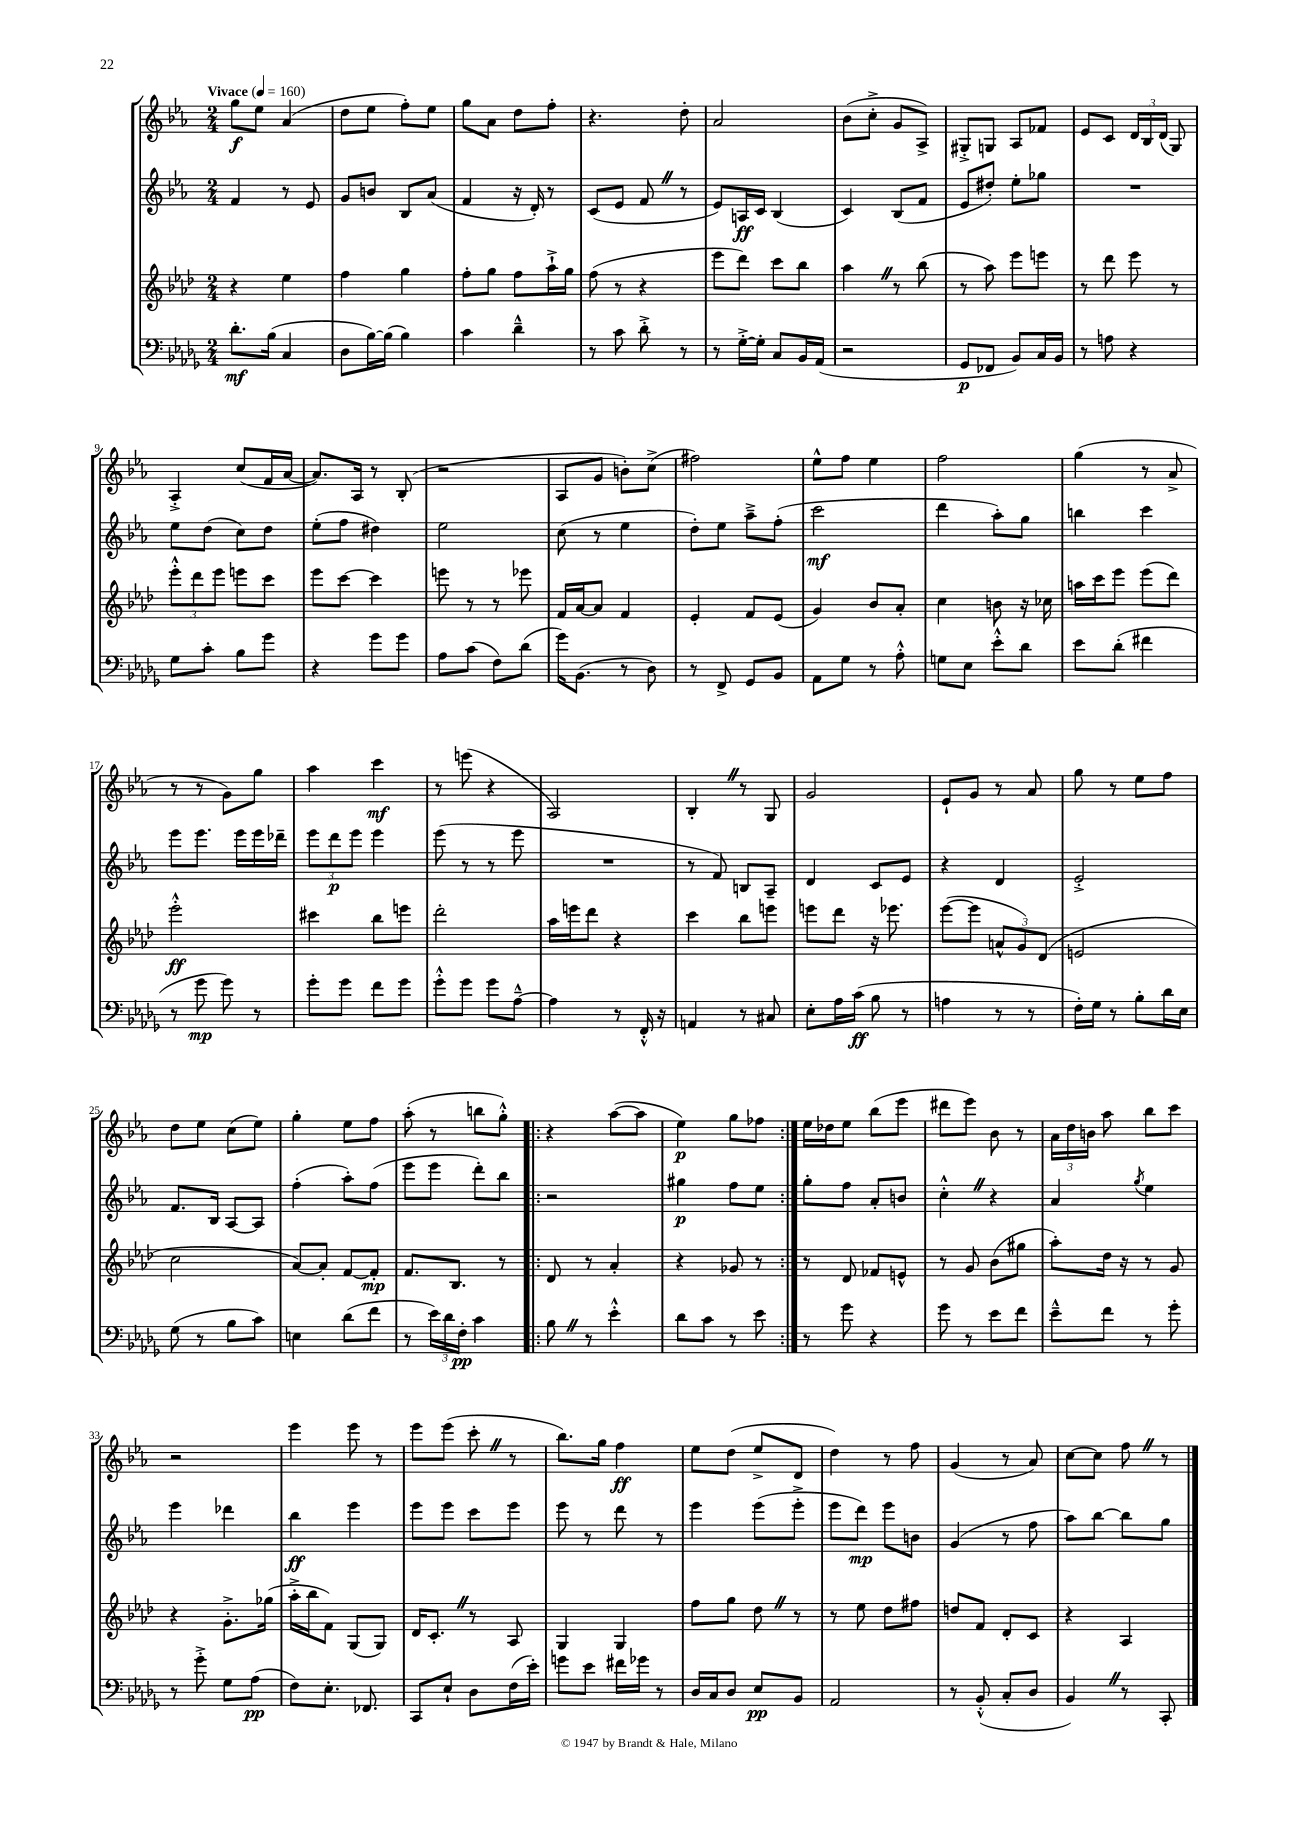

**kern	**dynam	**kern	**dynam	**kern	**dynam	**kern	**dynam
*part4	*part4	*part3	*part3	*part2	*part2	*part1	*part1
*staff4	*staff4	*staff3	*staff3	*staff2	*staff2	*staff1	*staff1
*clefF4	*	*clefG2	*	*clefG2	*	*clefG2	*
*k[b-e-a-d-g-]	*	*k[b-e-a-d-]	*	*k[b-e-a-]	*	*k[b-e-a-]	*
*M2/4	*	*M2/4	*	*M2/4	*	*M2/4	*
*MM160	*	*MM160	*	*MM160	*	*MM160	*
=1	=1	=1	=1	=1	=1	=1	=1
!	!	!	!	!	!	!LO:TX:a:B:t=Vivace	!
8.d-'\L	mf	4r	.	4f/	.	8gg\L	f
.	.	.	.	.	.	8ee-\J	.
(16B-\Jk	.	.	.	.	.	.	.
4C/	.	4ee-\	.	8r	.	(4a-/	.
.	.	.	.	8e-/	.	.	.
=2	=2	=2	=2	=2	=2	=2	=2
8D-\L	.	4ff\	.	8g/L	.	8dd\L	.
[16B-\L)	.	.	.	8bn/J	.	8ee-\J	.
(16B-\JJ]	.	.	.	.	.	.	.
4B-\)	.	4gg\	.	8B-/L	.	8ff'\L)	.
.	.	.	.	(8a-/J	.	8ee-\J	.
=3	=3	=3	=3	=3	=3	=3	=3
4c\	.	8ff'\L	.	4f/	.	8gg\L	.
.	.	8gg\J	.	.	.	8a-\J	.
4d-~^^\	.	8ff\L	.	16r	.	8dd\L	.
.	.	.	.	16d'/)	.	.	.
.	.	16aa-`^\L	.	8r	.	8ff'\J	.
.	.	16gg\JJ	.	.	.	.	.
=4	=4	=4	=4	=4	=4	=4	=4
8r	.	(8ff\	.	(8c/L	.	4.r	.
8c\	.	8r	.	8e-/J	.	.	.
8d-'^\	.	4r	.	8fZ/	.	.	.
8r	.	.	.	8r	.	8dd'\	.
=5	=5	=5	=5	=5	=5	=5	=5
8r	.	8eee-\L	.	8e-/L)	.	2a-/	.
[16G-'^\LL	.	8ddd-\J)	.	16An/L	ff	.	.
16G-'\JJ]	.	.	.	16c/JJ	.	.	.
8C/L	.	8ccc\L	.	(4B-/	.	.	.
16BB-/L	.	8bb-\J	.	.	.	.	.
(16AA-/JJ	.	.	.	.	.	.	.
=6	=6	=6	=6	=6	=6	=6	=6
2r	.	4aa-Z\	.	4c/)	.	(8b-\L	.
.	.	.	.	.	.	8cc'^\J	.
.	.	8r	.	(8B-/L	.	8g/L	.
.	.	(8bb-\	.	8f/J	.	8A-^/J)	.
=7	=7	=7	=7	=7	=7	=7	=7
8GG-/L	p	8r	.	8e-/L	.	8G#X'^/L	.
8FF-X/J	.	8aa-\)	.	8dd#X'/J)	.	8Gn/J	.
8BB-/L)	.	8eee-\L	.	8ee-'\L	.	8A-/L	.
16C/L	.	8eeen\J	.	8gg-X\J	.	8f-X/J	.
16BB-/JJ	.	.	.	.	.	.	.
=8	=8	=8	=8	=8	=8	=8	=8
8r	.	8r	.	2r	.	8e-/L	.
8An\	.	8ddd-\	.	.	.	8c/J	.
4r	.	8eee-\	.	.	.	24d/LL	.
.	.	.	.	.	.	24B-/	.
.	.	.	.	.	.	(24d/JJ	.
.	.	8r	.	.	.	8G/)	.
!!LO:LB:g=z
=9	=9	=9	=9	=9	=9	=9	=9
8G-\L	.	12eee-'^^\L	.	8ee-\L	.	4A-'^/	.
.	.	12ddd-\	.	.	.	.	.
8c'\J	.	.	.	(8dd\J	.	.	.
.	.	12eee-\J	.	.	.	.	.
8B-\L	.	8eeen\L	.	8cc\L)	.	(8cc/L	.
8g-\J	.	8ccc\J	.	8dd\J	.	16f/L	.
.	.	.	.	.	.	[16a-/JJ	.
=10	=10	=10	=10	=10	=10	=10	=10
4r	.	8eee-\L	.	(8ee-'\L	.	8.a-/L])	.
.	.	[8ccc\J	.	8ff\J	.	.	.
.	.	.	.	.	.	16A-/Jk	.
8g-\L	.	4ccc\]	.	4dd#X\)	.	8r	.
8g-\J	.	.	.	.	.	(8B-'/	.
=11	=11	=11	=11	=11	=11	=11	=11
8A-\L	.	8eeen\	.	2ee-\	.	2r	.
(8c\J	.	8r	.	.	.	.	.
8F\L)	.	8r	.	.	.	.	.
(8d-\J	.	8eee-X\	.	.	.	.	.
=12	=12	=12	=12	=12	=12	=12	=12
16g-\KL)	.	16f/LL	.	(8cc\	.	8A-/L	.
(8.BB-\J	.	[16a-/J	.	.	.	.	.
.	.	8a-/J]	.	8r	.	8g/J	.
8r	.	4f/	.	4ee-\	.	8bn'\L)	.
8D-\)	.	.	.	.	.	(8cc^\J	.
=13	=13	=13	=13	=13	=13	=13	=13
8r	.	4e-'/	.	8dd'\L)	.	2ff#X\)	.
8FF^/	.	.	.	8ee-\J	.	.	.
8GG-/L	.	8f/L	.	8aa-~^\L	.	.	.
8BB-/J	.	(8e-/J	.	(8ff'\J	.	.	.
=14	=14	=14	=14	=14	=14	=14	=14
8AA-\L	.	4g/)	.	2ccc\	mf	8ee-^^\L	.
8G-\J	.	.	.	.	.	8ff\J	.
8r	.	8b-/L	.	.	.	4ee-\	.
8A-'^^\	.	8a-'/J	.	.	.	.	.
=15	=15	=15	=15	=15	=15	=15	=15
8Gn\L	.	4cc\	.	4ddd\	.	2ff\	.
8E-\J	.	.	.	.	.	.	.
8e-'^^\L	.	8bn\	.	8aa-'\L)	.	.	.
8d-\J	.	16r	.	8gg\J	.	.	.
.	.	16cc-X\	.	.	.	.	.
=16	=16	=16	=16	=16	=16	=16	=16
8e-\L	.	16aan\LL	.	4bbn\	.	(4gg\	.
.	.	16ccc\J	.	.	.	.	.
(8d-'\J	.	8eee-\J	.	.	.	.	.
4f#X\	.	(8eee-\L	.	4ccc\	.	8r	.
.	.	8ddd-\J)	.	.	.	8a-^/	.
!!LO:LB:g=z
=17	=17	=17	=17	=17	=17	=17	=17
8r	.	2eee-'^^\	ff	8eee-\L	.	8r	.
8g-\	mp	.	.	8.eee-\J	.	8r	.
8g-\)	.	.	.	.	.	8g\L)	.
.	.	.	.	16eee-\LL	.	.	.
8r	.	.	.	16eee-\	.	8gg\J	.
.	.	.	.	16ddd-X~\JJ	.	.	.
=18	=18	=18	=18	=18	=18	=18	=18
8g-'\L	.	4ccc#X\	.	12eee-\L	.	4aa-\	.
.	.	.	.	12ddd\	p	.	.
8g-\J	.	.	.	.	.	.	.
.	.	.	.	12eee-\J	.	.	.
8f\L	.	8bb-\L	.	4eee-\	.	4ccc\	mf
8g-\J	.	8eeen\J	.	.	.	.	.
=19	=19	=19	=19	=19	=19	=19	=19
8g-'^^\L	.	2ddd-'\	.	(8eee-\	.	8r	.
8g-\J	.	.	.	8r	.	(8eeen\	.
8g-\L	.	.	.	8r	.	4r	.
[8A-~^^\J	.	.	.	8eee-\	.	.	.
=20	=20	=20	=20	=20	=20	=20	=20
4A-\]	.	16aa-\LL	.	2r	.	2A-/)	.
.	.	16eeen\J	.	.	.	.	.
.	.	8ddd-\J	.	.	.	.	.
8r	.	4r	.	.	.	.	.
16FF'^^/	.	.	.	.	.	.	.
16r	.	.	.	.	.	.	.
=21	=21	=21	=21	=21	=21	=21	=21
4AAn/	.	4ccc\	.	8r	.	4B-'Z/	.
.	.	.	.	8f/)	.	.	.
8r	.	8bb-\L	.	8Bn/L	.	8r	.
8C#X/	.	8eeen\J	.	8A-~/J	.	8G/	.
=22	=22	=22	=22	=22	=22	=22	=22
8E-'\L	.	8eeen\L	.	4d/	.	2g/	.
16A-\L	.	8ddd-\J	.	.	.	.	.
(16c\JJ	ff	.	.	.	.	.	.
8B-\	.	16r	.	8c/L	.	.	.
.	.	8.eee-X\	.	.	.	.	.
8r	.	.	.	8e-/J	.	.	.
=23	=23	=23	=23	=23	=23	=23	=23
4An\	.	([8eee-\L	.	4r	.	8e-`/L	.
.	.	8eee-\J]	.	.	.	8g/J	.
8r	.	12an^^/L	.	4d/	.	8r	.
.	.	12g/)	.	.	.	.	.
8r	.	.	.	.	.	8a-/	.
.	.	(12d-/J	.	.	.	.	.
=24	=24	=24	=24	=24	=24	=24	=24
16F'\LL)	.	2en/	.	2e-'^/	.	8gg\	.
16G-\JJ	.	.	.	.	.	.	.
8r	.	.	.	.	.	8r	.
8B-'\L	.	.	.	.	.	8ee-\L	.
16d-\L	.	.	.	.	.	8ff\J	.
16E-\JJ	.	.	.	.	.	.	.
!!LO:LB:g=z
=25	=25	=25	=25	=25	=25	=25	=25
(8G-\	.	2cc\	.	8.f/L	.	8dd\L	.
8r	.	.	.	.	.	8ee-\J	.
.	.	.	.	16B-/Jk	.	.	.
8B-\L	.	.	.	[8A-/L	.	(8cc\L	.
8c\J)	.	.	.	8A-/J]	.	8ee-\J)	.
=26	=26	=26	=26	=26	=26	=26	=26
4En\	.	[8a-/L)	.	(4ff'\	.	4gg'\	.
.	.	8a-'/J]	.	.	.	.	.
(8d-\L	.	[8f/L	.	8aa-'\L)	.	8ee-\L	.
8f\J	.	8f'/J]	mp	(8ff\J	.	8ff\J	.
=27	=27	=27	=27	=27	=27	=27	=27
8r	.	8.f/L	.	8eee-\L	.	(8aa-'\	.
24e-\LL)	.	.	.	8eee-\J	.	8r	.
24d-\	.	.	.	.	.	.	.
.	.	8.B-/J	.	.	.	.	.
24F'\JJ	pp	.	.	.	.	.	.
4c\	.	.	.	8ddd'\L)	.	8bbn\L	.
.	.	8r	.	8bb-\J	.	8gg'^^\J)	.
=28!|:	=28!|:	=28!|:	=28!|:	=28!|:	=28!|:	=28!|:	=28!|:
8B-Z\	.	8d-/	.	2r	.	4r	.
8r	.	8r	.	.	.	.	.
4e-'^^\	.	4a-'/	.	.	.	([8aa-\L	.
.	.	.	.	.	.	8aa-\J]	.
=29	=29	=29	=29	=29	=29	=29	=29
8d-\L	.	4r	.	4gg#X\	p	4ee-\)	p
8c\J	.	.	.	.	.	.	.
8r	.	8g-X/	.	8ff\L	.	8gg\L	.
8e-\	.	8r	.	8ee-\J	.	8ff-X\J	.
=30:|!	=30:|!	=30:|!	=30:|!	=30:|!	=30:|!	=30:|!	=30:|!
8r	.	8r	.	8gg'\L	.	16ee-\LL	.
.	.	.	.	.	.	16dd-X\J	.
8g-\	.	8d-/	.	8ff\J	.	8ee-\J	.
4r	.	8f-X/L	.	8a-'/L	.	(8bb-\L	.
.	.	8en^^/J	.	8bn/J	.	8eee-\J	.
=31	=31	=31	=31	=31	=31	=31	=31
8g-\	.	8r	.	4cc'^^Z\	.	8ddd#X\L	.
8r	.	8g/	.	.	.	8eee-\J)	.
8e-\L	.	(8b-\L	.	4r	.	8b-\	.
8f\J	.	8gg#X\J	.	.	.	8r	.
=32	=32	=32	=32	=32	=32	=32	=32
8e-~^^\L	.	8aa-'\L)	.	4a-/	.	24a-\LL	.
.	.	.	.	.	.	24dd\	.
.	.	.	.	.	.	24bn\JJ	.
8f\J	.	16dd-\Jk	.	.	.	8aa-\	.
.	.	16r	.	.	.	.	.
.	.	.	.	8qgg/	.	.	.
8r	.	8r	.	4ee-\	.	8bb-\L	.
8g-'\	.	8g/	.	.	.	8ccc\J	.
!!LO:LB:g=z
=33	=33	=33	=33	=33	=33	=33	=33
8r	.	4r	.	4eee-\	.	2r	.
8g-'^\	.	.	.	.	.	.	.
8G-\L	.	8.g'^\L	.	4ddd-X\	.	.	.
(8A-\J	pp	.	.	.	.	.	.
.	.	(16gg-X\Jk	.	.	.	.	.
=34	=34	=34	=34	=34	=34	=34	=34
8F\L)	.	16aa-'^\LL	.	4bb-\	ff	4eee-\	.
.	.	16bb-\J	.	.	.	.	.
8.E-'\J	.	8f\J)	.	.	.	.	.
.	.	(8G/L	.	4eee-\	.	8eee-\	.
8.FF-X/	.	.	.	.	.	.	.
.	.	8G/J)	.	.	.	8r	.
=35	=35	=35	=35	=35	=35	=35	=35
8CC/L	.	16d-/KL	.	8eee-\L	.	8eee-\L	.
.	.	8.c'Z/J	.	.	.	.	.
8E-`/J	.	.	.	8eee-\J	.	(8eee-\J	.
8D-\L	.	8r	.	8ccc\L	.	8ccc'Z\	.
(16F\L	.	8A-/	.	8eee-\J	.	8r	.
16e-'\JJ)	.	.	.	.	.	.	.
=36	=36	=36	=36	=36	=36	=36	=36
8gn\L	.	4G/	.	8eee-\	.	8.bb-\L)	.
8e-\J	.	.	.	8r	.	.	.
.	.	.	.	.	.	16gg\Jk	.
16f#X\LL	.	4G/	.	8ddd\	.	4ff\	ff
16g-X\JJ	.	.	.	.	.	.	.
8r	.	.	.	8r	.	.	.
=37	=37	=37	=37	=37	=37	=37	=37
16D-/LL	.	8ff\L	.	4eee-\	.	8ee-\L	.
16C/J	.	.	.	.	.	.	.
8D-/J	.	8gg\J	.	.	.	(8dd\J	.
8E-/L	pp	8dd-Z\	.	(8eee-\L	.	8ee-^/L	.
8BB-/J	.	8r	.	8eee-'^\J	.	8d/J	.
=38	=38	=38	=38	=38	=38	=38	=38
2AA-/	.	8r	.	8eee-\L	.	4dd\)	.
.	.	8ee-\	.	8ddd\J)	mp	.	.
.	.	8dd-\L	.	8eee-\L	.	8r	.
.	.	8ff#X\J	.	8bn\J	.	8ff\	.
=39	=39	=39	=39	=39	=39	=39	=39
8r	.	8ddn/L	.	(4g/	.	(4g/	.
(8BB-'^^/	.	8f/J	.	.	.	.	.
8C'/L	.	8d-'/L	.	8r	.	8r	.
8D-/J	.	8c/J	.	8ff\	.	8a-/)	.
=40	=40	=40	=40	=40	=40	=40	=40
4BB-Z/)	.	4r	.	8aa-\L)	.	[8cc\L	.
.	.	.	.	[8bb-\J	.	8cc\J]	.
8r	.	4A-/	.	8bb-\L]	.	8ffZ\	.
8CC'/	.	.	.	8gg\J	.	8r	.
==	==	==	==	==	==	==	==
*-	*-	*-	*-	*-	*-	*-	*-
